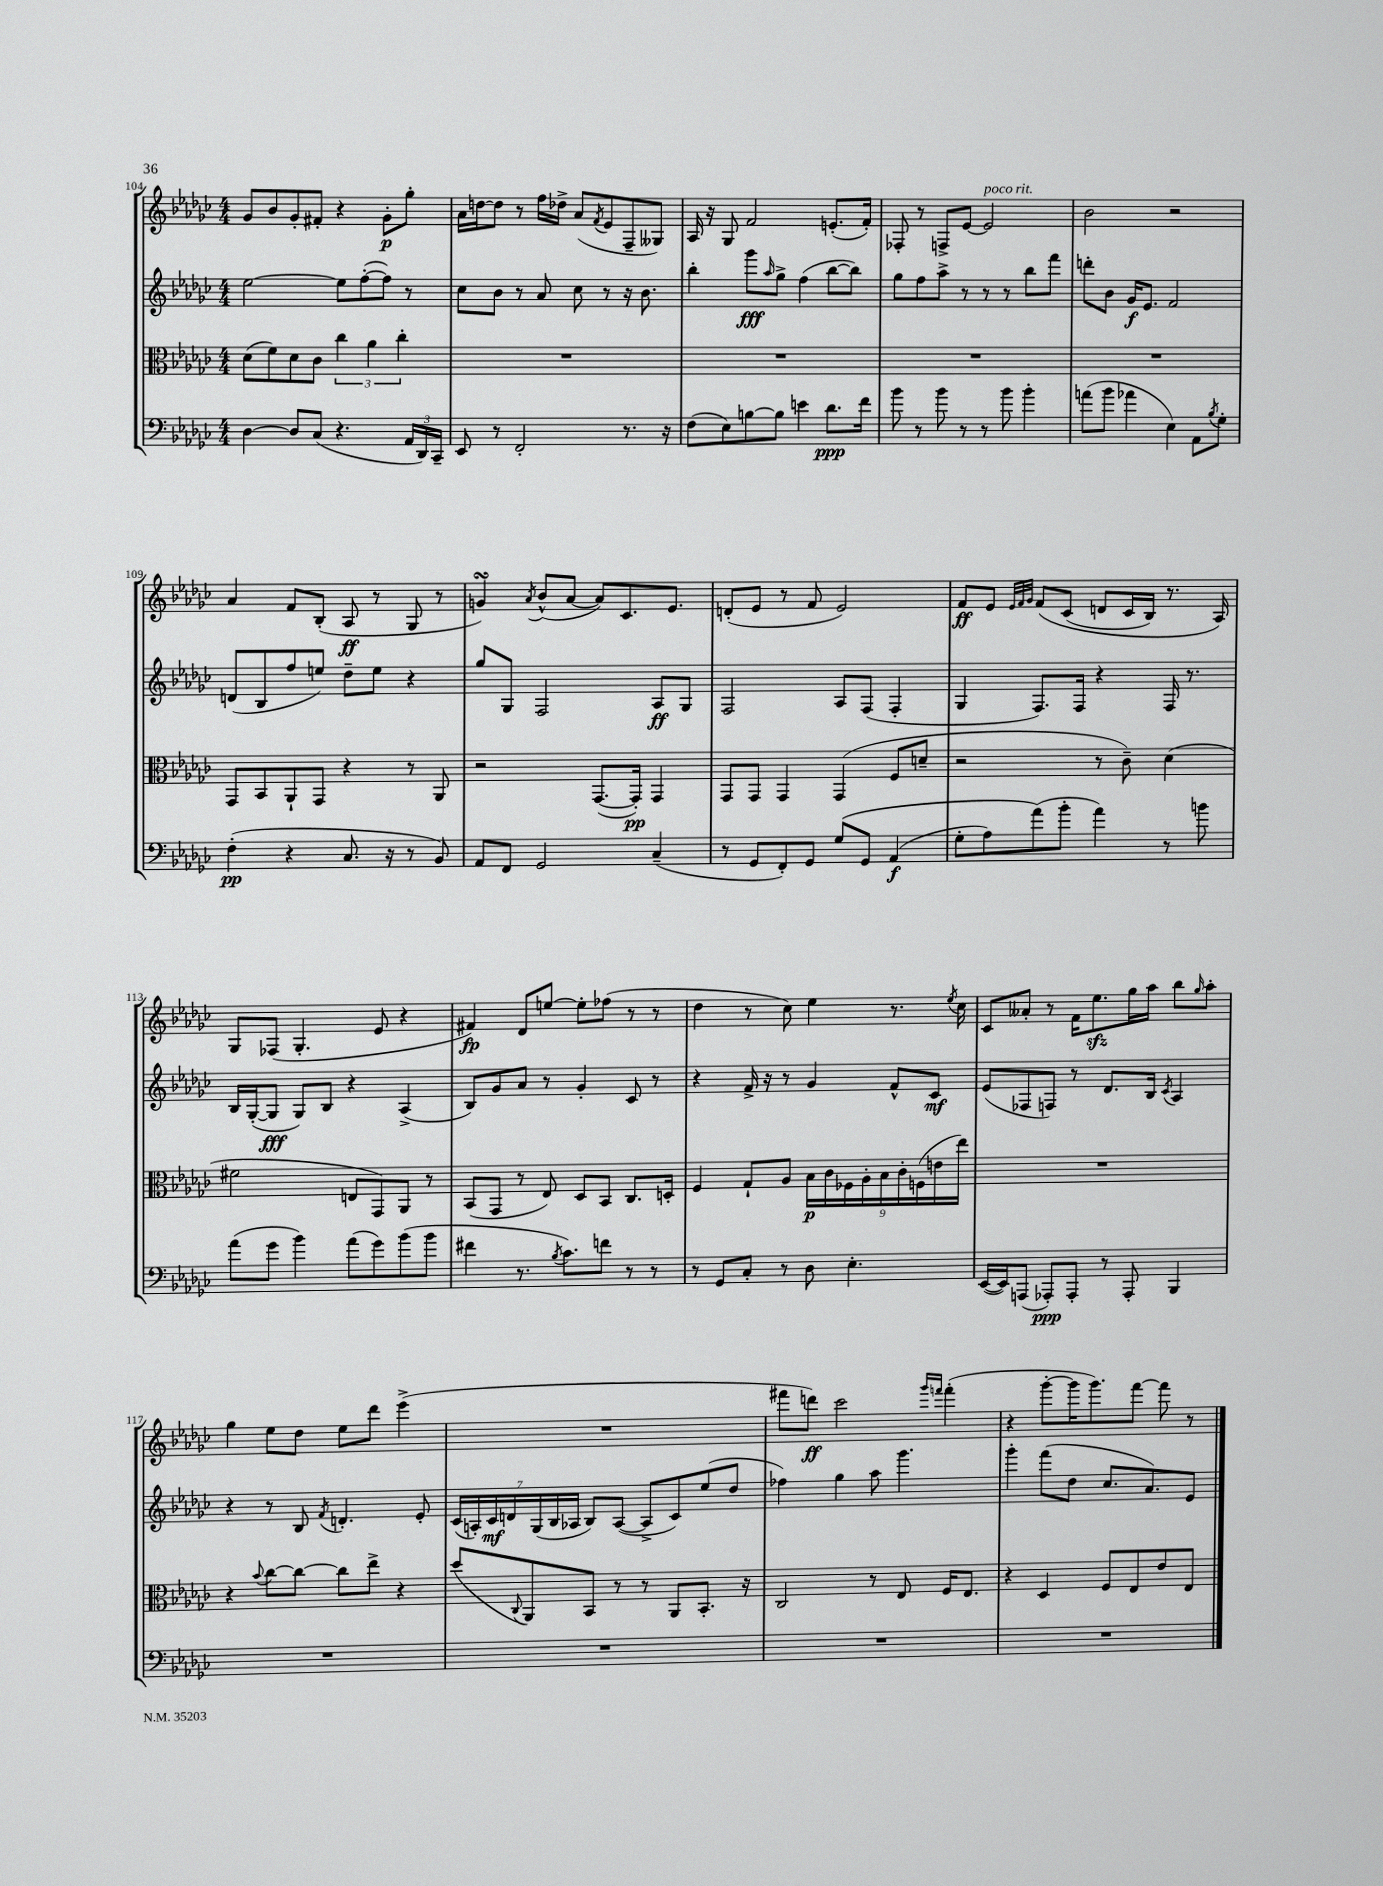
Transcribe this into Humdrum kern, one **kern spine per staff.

**kern	**kern	**kern	**kern
*staff4	*staff3	*staff2	*staff1
*clefF4	*clefC3	*clefG2	*clefG2
*k[b-e-a-d-g-c-]	*k[b-e-a-d-g-c-]	*k[b-e-a-d-g-c-]	*k[b-e-a-d-g-c-]
*M4/4	*M4/4	*M4/4	*M4/4
[4D-\	(8d-\L	[2ee-\	8g-/L
.	8f\)	.	8b-/
8D-/]L	8d-\	.	8g-'/
(8C-/J	8c-\J	.	8f#'/J
4.r	6cc-\	8ee-\]L	4r
.	.	([8ff'\	.
.	6a-\	.	.
.	.	8ff\]J)	8g-'\L
.	6cc-'\	.	.
24AA-/LL	.	8r	8gg-'\J
24DD-/)	.	.	.
24CC-~/JJ	.	.	.
=	=	=	=
8EE-/	1r	8cc-\L	16a-\LL
.	.	.	[16dd\J
8r	.	8b-\J	8dd\]J
2FF'/	.	8r	8r
.	.	8a-/	16ff\LL
.	.	.	16dd-^\JJ
.	.	8cc-\	(8a-/L
.	.	.	8qf/
.	.	8r	8e-/
8.r	.	16r	8F~/
.	.	8.b-\	.
.	.	.	8G--/J)
16r	.	.	.
=	=	=	=
(8F\L	1r	4bb-'\	16A-/
.	.	.	16r
8E-\)	.	.	8G-/
[8B\	.	8ggg-\L	2f/
.	.	16qqaa-/	.
8B\]J	.	8gg-^\J	.
4e\	.	(4ff\	.
8.d-\L	.	[8bb-\L	(8.e'/L
.	.	8bb-\]J)	.
16f\Jk	.	.	16f'/Jk)
=	=	=	=
8b-\	1r	8gg-\L	8F-'/
8r	.	8ff\	8r
8b-\	.	8aa-^\J	8F^/L
8r	.	8r	[8e-/J
8r	.	8r	2e-/]
8b-\	.	8r	.
4b-'\	.	8bb-\L	.
.	.	8fff\J	.
=	=	=	=
(8a\L	1r	8ddd'\L	2b-\
8b-\J	.	8b-\J	.
4a-\	.	16g-/LK	.
.	.	8.e-/J	.
4E-\)	.	2f/	2r
8AA-\L	.	.	.
8qB-/	.	.	.
8G-'\J	.	.	.
=	=	=	=
(4F'\	8GG-/L	(8d/L	4a-/
.	8BB-/	8B-/	.
4r	8AA-`/	8ff/	8f/L
.	8GG-/J	8ee/J)	(8B-'/J
8.C-/	4r	8dd-~\L	8A-/
.	.	8ee\J	8r
16r	.	.	.
8r	8r	4r	8G-/
8BB-/)	8AA-/	.	8r
=	=	=	=
8AA-/L	2r	8gg-/L	4g/)
8FF/J	.	8G-/J	.
.	.	.	8qa-/
2GG-/	.	2F/	(8b-^^/L
.	.	.	[8a-/J
.	([8.GG-/L	.	8a-/]L)
.	.	.	8.c-/
.	16GG-'/]Jk)	.	.
(4C-~/	4GG-/	8A-/L	.
.	.	.	8.e-/J
.	.	8G-/J	.
=	=	=	=
8r	8GG-/L	2F/	(8d'/L
8GG-/L	8GG-/J	.	8e-/J
8FF'/)	4GG-/	.	8r
8GG-/J	.	.	8f/
&(8G-/L	(4GG-/	8A-/L	2e-/)
8GG-/J	.	(8F/J	.
(4AA-/	8F/L	4F'/	.
.	8d~/J	.	.
=	=	=	=
8G-'\L	2r	4G-/	8f/L
8A-\)	.	.	8e-/J
.	.	.	32qqe-/LLL
.	.	.	32qqf/
.	.	.	32qqg-/JJJ
(8a-\&)	.	8.F/L)	&(8f/L
8b-'\J	.	.	(8c-/J
.	.	16F/Jk	.
4a-\)	8r	4r	8d/L
.	8c-~\)	.	16c-/L
.	.	.	16B-/JJ)
8r	(4d-\	16F/	8.r
.	.	8.r	.
8b\	.	.	.
.	.	.	16A-/&)
=	=	=	=
(8a-\L	2f#\	16B-/LL	8G-/L
.	.	([16G-'/J	.
8g-\J	.	8G-/]J	(8F-/J
4b-\)	.	8G-/L)	4.G-'/
.	.	8B-/J	.
(8a-\L	8E/L	4r	.
8g-\)	8GG-/)	.	8e-/
(8b-\	8AA-/J	(4A-^/	4r
8b-\J	8r	.	.
=	=	=	=
4f#\	(8BB-/L	8B-/L)	4f#/)
.	8GG-/J	8g-/	.
8.r	8r	8a-/J	8d-/L
.	8E-/)	8r	[8ee/J
8qB-/	.	.	.
8.c-\L)	.	.	.
.	8D-/L	4g-'/	8ee'\]L
8f\J	8BB-/J	.	(8ff-\J
8r	8.C-/L	8c-/	8r
8r	.	8r	8r
.	16D'/Jk	.	.
=	=	=	=
8r	4F/	4r	4dd-\
8GG-/L	.	.	.
8C-'/J	8G-`/L	16f^/	8r
.	.	16r	.
8r	8A-/J	8r	8cc-\)
8D-\	18B-\LL	4g-/	4ee-\
.	18c-\	.	.
.	18F-\	.	.
4.E-'\	.	.	.
.	18A-'\	.	.
.	18B-\	.	.
.	.	8f^^/L	8.r
.	18c-'\	.	.
.	(18F\	.	.
.	.	8c-/J	.
.	18e\	.	.
.	.	.	8qee-/
.	.	.	16cc-\
.	18ee-\JJ)	.	.
=	=	=	=
([16EE-/LL	1r	(8e-/L	8c-/L
16EE-/]J)	.	.	.
(8AAA/J	.	8F-/	8a--'/J
8AAA-'/L)	.	8F/J)	8r
8AAA-'/J	.	8r	16f\LK
.	.	.	8.ee-\
8r	.	8.d-/L	.
8AAA-'/	.	.	16gg-\L
.	.	16B-/Jk	16aa-\JJ
.	.	8qc-/	.
4BBB-/	.	4A-/	8bb-\L
.	.	.	16qqgg-/
.	.	.	8aa-'\J
=	=	=	=
1r	4r	4r	4gg-\
.	8qqb-/	.	.
.	[8cc-\L	8r	8ee-\L
.	8cc-\_J	8B-/	8dd-\J
.	.	8qf/	.
.	8cc-\]L	4.d'/	8ee-\L
.	8ee-^\J	.	8ddd-\J
.	4r	.	(4eee-^\
.	.	8e-'/	.
=	=	=	=
1r	(8dd-/L	(28c-/LL	1r
.	.	28A'/)	.
.	.	28c-/	.
.	.	28d/	.
.	8qqC-/	.	.
.	8AA-/)	.	.
.	.	(28G-/	.
.	.	28B-/	.
.	.	28A-/JJ	.
.	8BB-/J	8B-/L)	.
.	8r	([8A-/J	.
.	8r	8A-^/]L	.
.	8AA-/L	8c-/)	.
.	8.BB-'/J	(8ee-/	.
.	.	8dd-/J	.
.	16r	.	.
=	=	=	=
1r	2C-/	4ff-\)	8fff#\L
.	.	.	8ddd\J)
.	.	4gg-\	2ccc-\
.	8r	8aa-\	.
.	8E-/	4.ggg-\	.
.	.	.	16qqggg-/LL
.	.	.	16qqfff/JJ
.	16F/LK	.	(4fff'\
.	8.E-/J	.	.
=	=	=	=
1r	4r	4ggg-'\	4r
.	4D-/	(8fff\L	[8ggg-'\L
.	.	8dd-\J	16ggg-\]K
.	.	.	8.ggg-\)
.	8F/L	8.cc-/L	.
.	8E-/	.	[8fff\J
.	.	8.a-/)	.
.	8e-/	.	8fff\]
.	8E-/J	8e-/J	8r
==	==	==	==
*-	*-	*-	*-
